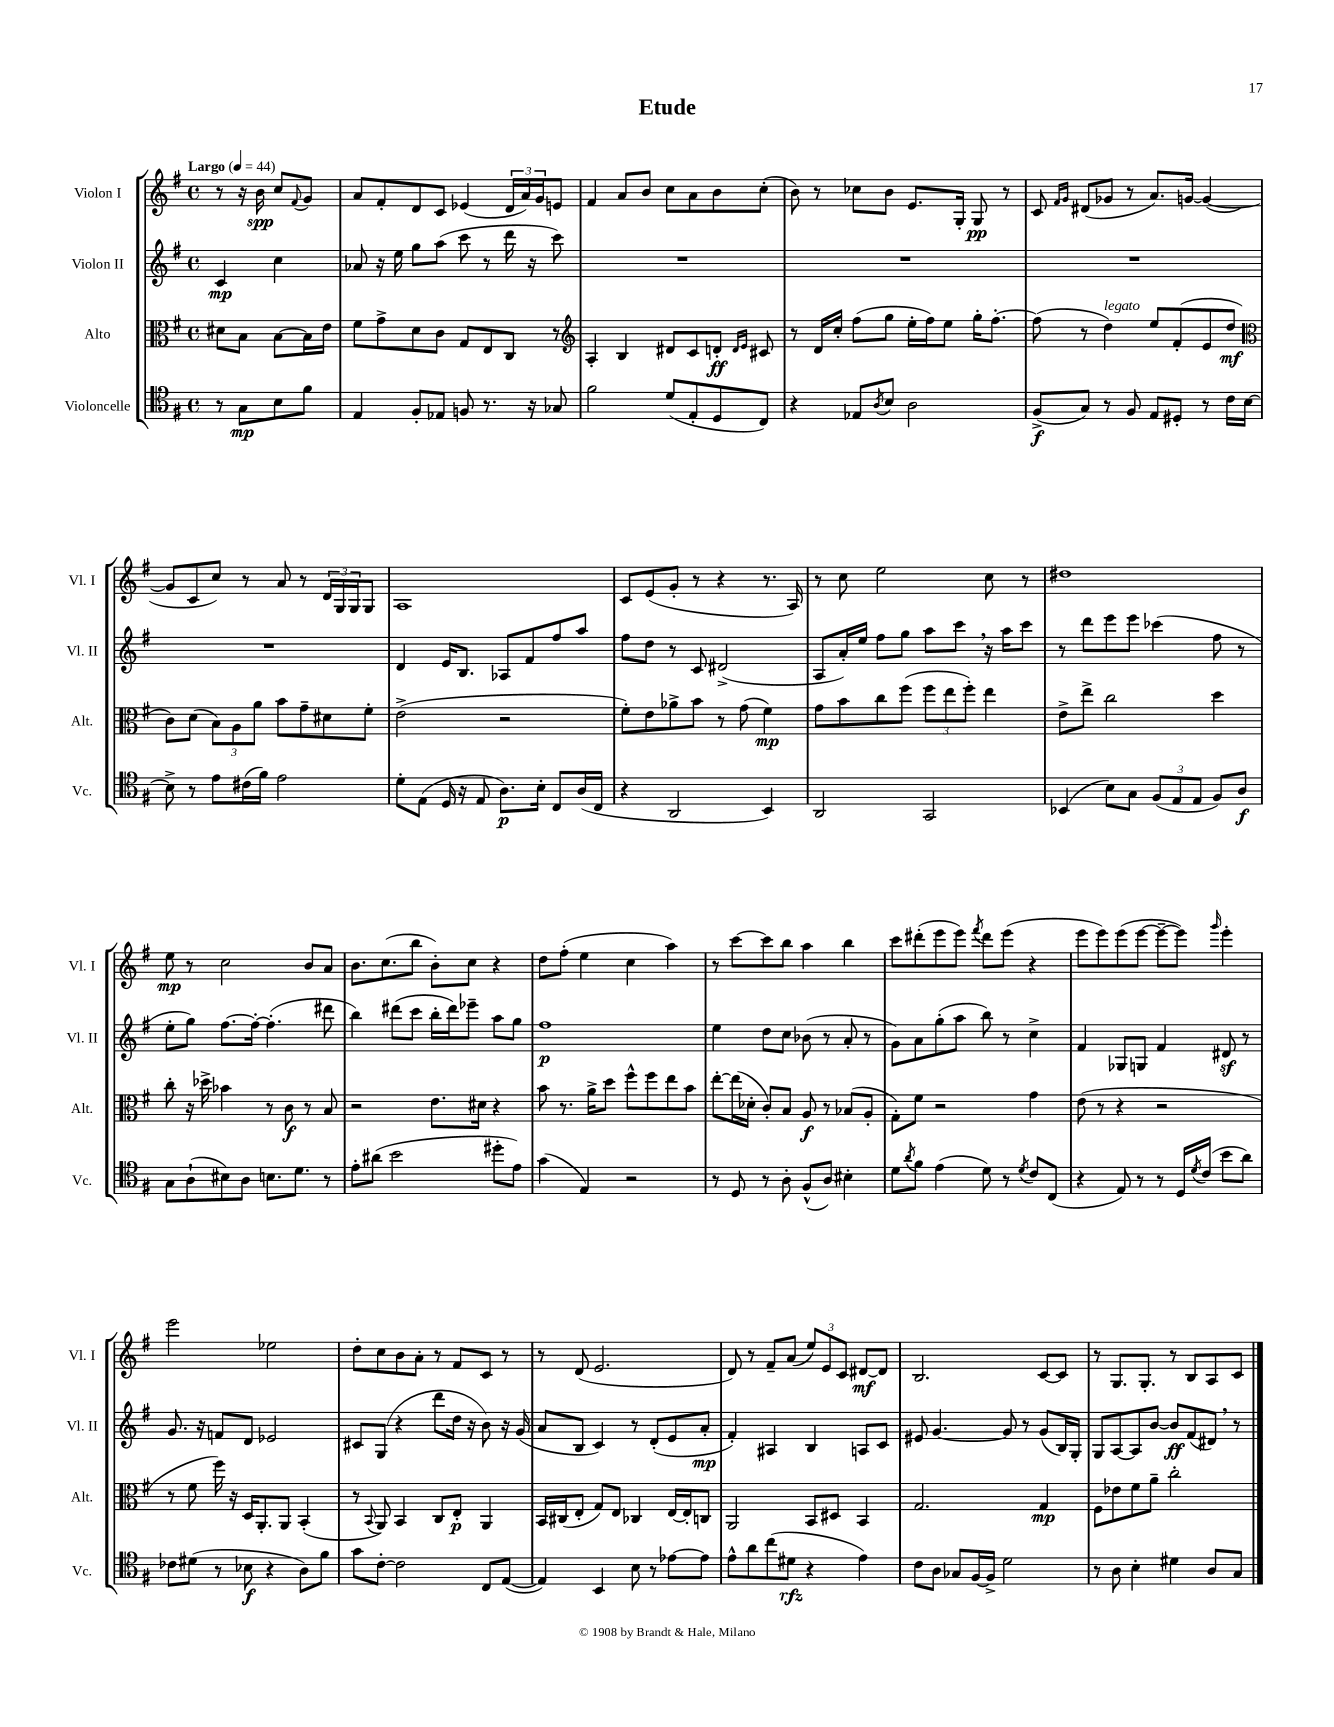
\header { title = "Etude" }
<<
\new StaffGroup <<
\new Staff = "s0" \with { instrumentName = "Violon I" shortInstrumentName = "Vl. I" } {
    \clef treble \key g \major \defaultTimeSignature \time 4/4 \partial 2 \tempo "Largo" 4 = 44
    r8 r16 b'16\spp c''8 \appoggiatura { fis'8 } g'8 |
    a'8 fis'8-. d'8 c'8 ees'4( \tuplet 3/2 { d'16 a'16) g'16 } e'8 |
    fis'4 a'8 b'8 c''8 a'8 b'8 c''8-.( |
    b'8) r8 ces''8 b'8 e'8. g16-. g8\pp r8 |
    c'8 \grace { fis'16 g'16 } dis'8( ges'8 r8 a'8.) g'16~ g'4~( |
    g'8 c'8 c''8) r8 a'8 r8 \tuplet 3/2 { d'16 g16 g16 } g8 |
    a1 |
    c'8 e'8( g'8-. r8 r4 r8. a16) |
    r8 c''8 e''2 c''8 r8 |
    dis''1 |
    e''8\mp r8 c''2 b'8 a'8 |
    b'8. c''8.( b''8 b'8-.) c''8 r4 |
    d''8 fis''8-.( e''4 c''4 a''4) |
    r8 c'''8~ c'''8 b''8 a''4 b''4 |
    c'''8 dis'''8-.( e'''8 e'''8) \acciaccatura { fis'''8 } dis'''8 e'''8( r4 |
    e'''8 e'''8) e'''8( e'''8~ e'''8~-- e'''8) \grace { g'''16 } e'''4-. |
    e'''2 ees''2 |
    d''8-. c''8 b'8 a'8-. r8 fis'8 c'8 r8 |
    r8 d'8( e'2. |
    d'8) r8 fis'8-- a'8( \tuplet 3/2 { e''8) e'8 c'8 } dis'8~\mf dis'8 |
    b2. c'8~ c'8 |
    r8 g8. g8.-. r8 b8 a8 c'8 \bar "|." |
}
\new Staff = "s1" \with { instrumentName = "Violon II" shortInstrumentName = "Vl. II" } {
    \clef treble \key g \major \defaultTimeSignature \time 4/4 \partial 2
    c'4\mp c''4 |
    aes'8 r16 e''16 g''8 a''8( c'''8 r8 d'''16 r16 c'''8) |
    R1 |
    R1 |
    R1 |
    R1 |
    d'4 e'16 b8. aes8 fis'8 fis''8 a''8 |
    fis''8 d''8 r8 c'8 dis'2->( |
    a8 a'16-.) e''16 fis''8 g''8 a''8 c'''8 \breathe r16 a''16 c'''8 |
    r8 d'''8 e'''8 e'''8 ces'''4( fis''8 r8 |
    e''8-. g''8) fis''8.~ fis''16~-. fis''4.-.( dis'''8 |
    b''4) dis'''8( c'''8 b''16-. dis'''16) ees'''8-- a''8 g''8 |
    fis''1\p |
    e''4 d''8 c''8 bes'8( r8 a'8-. r8 |
    g'8) a'8 g''8-.( a''8 b''8) r8 c''4-> |
    fis'4 ges8 g8 fis'4 dis'8\sf r8 |
    g'8. r16 f'8 d'8 ees'2 |
    cis'8 g8( r4 d'''8 d''16 r16 b'8) r16 g'16( |
    a'8 b8 c'4) r8 d'8-.( e'8 a'8-.\mp |
    fis'4-.) ais4 b4 a8 c'8 |
    eis'8 g'4.~ g'8 r8 g'8( b16) g16-. |
    g8 a8~ a8 b'8~ b'8\ff fis'8( dis'8) \breathe r8 \bar "|." |
}
\new Staff = "s2" \with { instrumentName = "Alto" shortInstrumentName = "Alt." } {
    \clef alto \key g \major \defaultTimeSignature \time 4/4 \partial 2
    dis'8 b8 b8~ b16 e'16 |
    fis'8 g'8-> d'8 c'8 g8 e8 c8 r8 |
    \clef treble a4-. b4 dis'8 c'8 d'8-.\ff \grace { d'16 e'16 } cis'8 |
    r8 d'16 c''16-. fis''8( g''8 e''16-. fis''16) e''8 g''16-. fis''8.~-. |
    fis''8( r8 d''4^\markup { \italic "legato" }) e''8 fis'8-.( e'8 d''8\mf |
    \clef alto c'8) d'8( \tuplet 3/2 { b8) a8 a'8 } b'8 g'8-- dis'8 fis'8-. |
    e'2->( r2 |
    fis'8-.) e'8 aes'8-> b'8 r8 g'8( fis'4\mp) |
    g'8 b'8 c''8 fis''8( \tuplet 3/2 { fis''8 e''8 fis''8-.) } e''4 |
    e'8-> e''8-> c''2 d''4 |
    c''8-. r16 des''16-> bes'4 r8 c'8\f r8 b8 |
    r2 e'8. dis'16 r4 |
    b'8 r8. a'16-> d''8 fis''8-^ fis''8 e''8 b'8 |
    e''8~-. e''16( des'16-. c'8-.) b8 a8\f r8 bes8( a8-. |
    g8-.) fis'8 r2 g'4 |
    e'8( r8 r4 r2 |
    r8 fis'8 fis''16) r16 d16 a,8.-. a,8 b,4-.( |
    r8 \appoggiatura { b,8 } a,8) b,4 c8 e8-.\p a,4 |
    b,16 cis16( e8-. g8) e8 ces4 e16~ e16-. c8 |
    a,2 b,8 dis8 b,4 |
    g2. g4\mp |
    fis8 ees'8 fis'8 a'8-- c''2-. \bar "|." |
}
\new Staff = "s3" \with { instrumentName = "Violoncelle" shortInstrumentName = "Vc." } {
    \clef tenor \key g \major \defaultTimeSignature \time 4/4 \partial 2
    r8 g8\mp b8 fis'8 |
    e4 fis8-. ees8 f8 r8. r16 ges8 |
    fis'2 d'8( e8-. d8 c8) |
    r4 ees8 \acciaccatura { a8 } b8 a2 |
    fis8->\f( g8) r8 fis8 e8 dis8-. r8 c'16 b16~ |
    b8-> r8 e'8 cis'16( fis'16) e'2 |
    d'8-. e8( d16 r16 e8 a8.\p) b16-. c8 a16( c16 |
    r4 a,2 b,4) |
    a,2 g,2 |
    bes,4( b8) g8 \tuplet 3/2 { fis8( e8 e8 } fis8) a8\f |
    g8 a8-!( bis8) a8 b8. d'8. r8 |
    e'8-. ais'8( b'2 dis''8-. e'8) |
    g'4( e4) r2 |
    r8 d8 r8 a8-. fis8-^( a8) bis4-. |
    d'8 \acciaccatura { a'8 } fis'8 e'4( d'8) r8 \acciaccatura { d'8 } c'8 c8( |
    r4 e8) r8 r8 d16 \acciaccatura { d'8 } c'16( b'8 a'8) |
    ces'8 dis'8( r8 bes8\f r4 a8) fis'8 |
    g'8 c'8~-. c'2 c8 e8~( |
    e4) b,4 b8 r8 ees'8~ ees'8 |
    e'8-^ a'8 c''8( dis'8\rfz r4 e'4) |
    c'8 a8 ges8 fis16~ fis16-> d'2 |
    r8 a8 b4-. dis'4 a8 g8 \bar "|." |
}
>>
>>
\layout { \context { \Score \remove "Bar_number_engraver" } }
